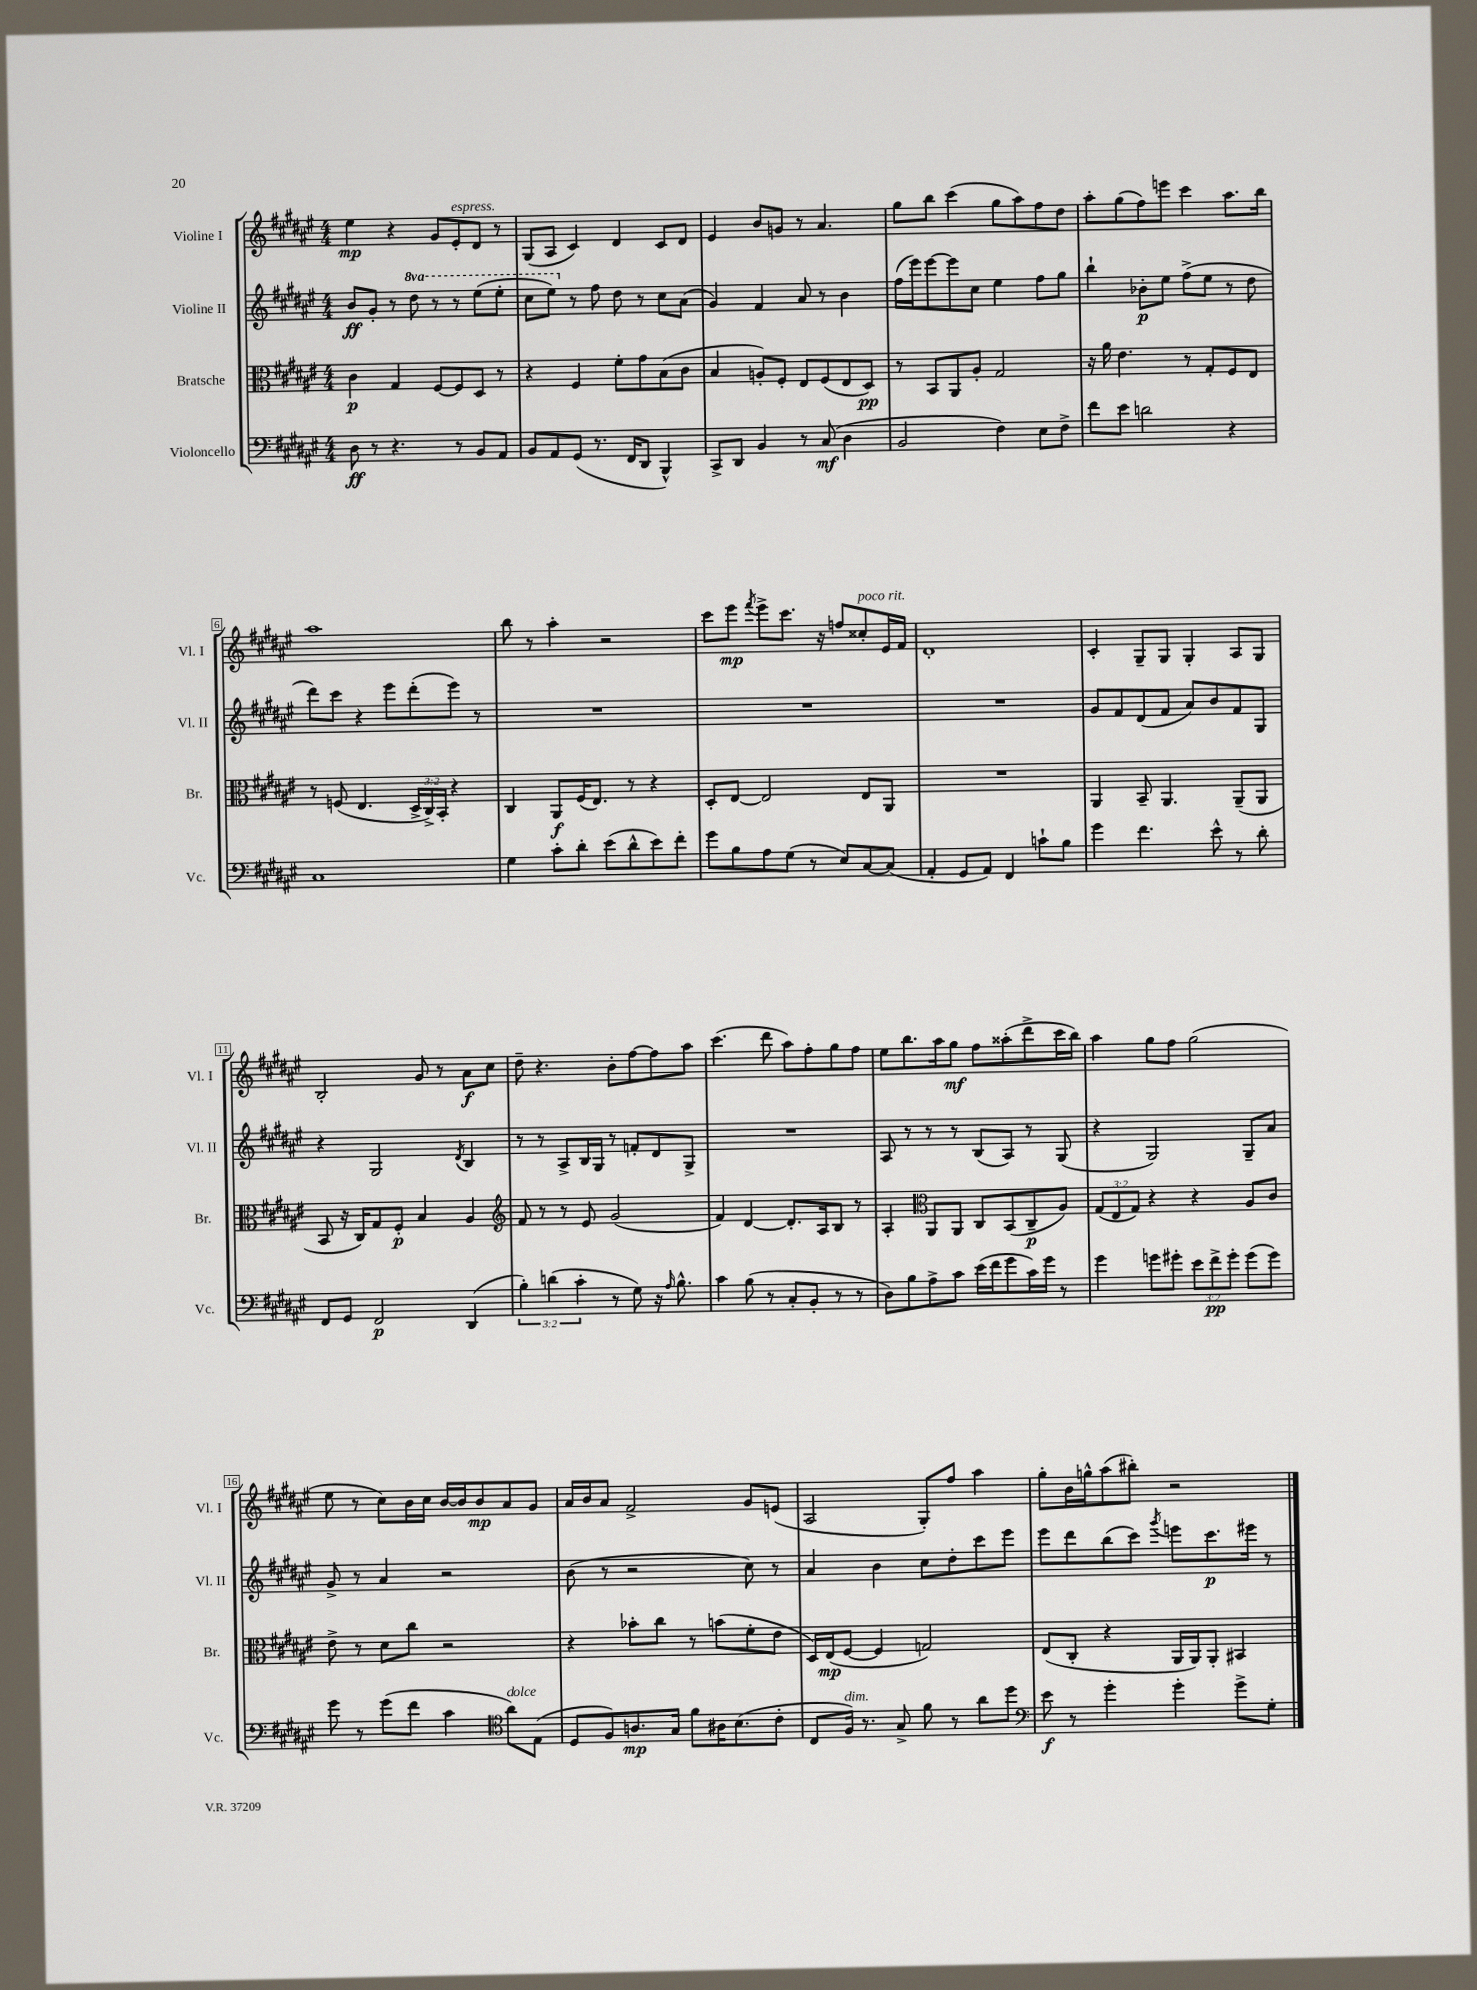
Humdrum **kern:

**kern	**kern	**kern	**kern
*staff4	*staff3	*staff2	*staff1
*clefF4	*clefC3	*clefG2	*clefG2
*k[f#c#g#d#a#e#]	*k[f#c#g#d#a#e#]	*k[f#c#g#d#a#e#]	*k[f#c#g#d#a#e#]
*M4/4	*M4/4	*M4/4	*M4/4
8D#\	4c#\	8b/L	4ee#\
8r	.	8g#'/J	.
4.r	4G#/	8r	4r
.	.	8ddd#\	.
.	[8F#/L	8r	8g#/L
8r	8F#/]	8r	8e#'/
8BB/L	8D#/J	(8eee#\L	8d#/J
8AA#/J	8r	8eee#'\J	8r
=	=	=	=
8BB/L	4r	8ccc#\L	(8G#/L
8AA#/	.	8eee#\J)	8A#/J
(8GG#/J	4F#/	8r	4c#/)
8.r	.	8ff#\	.
.	8f#'\L	8dd#\	4d#/
16FF#/LK	.	.	.
8DD#/J	8g#\	8r	.
4BBB^^/)	(8B\	8cc#\L	8c#/L
.	8c#\J	(8a#\J	8d#/J
=	=	=	=
8CC#^/L	4B/	4g#/)	4e#/
8DD#/J	.	.	.
4BB/	8A'/L)	4f#/	8b/L
.	8F#'/J	.	8g/J
8r	8E#/L	8a#/	8r
(8C#/	(8F#/	8r	4.a#/
4D#\	8E#/	4b\	.
.	8D#/J)	.	.
=	=	=	=
2BB/	8r	(16ff#\LL	8gg#\L
.	.	16eee#\J)	.
.	8BB/L	[8eee#\	8bb\J
.	8AA#/	8eee#\]	(4ccc#\
.	8A#'/J	8cc#\J	.
4F#\)	2G#/	4ee#\	8gg#\L
.	.	.	8aa#\)
8E#\L	.	8ff#\L	8ff#\
8F#^\J	.	8gg#\J	8dd#\J
=	=	=	=
8f#\L	16r	4bb`\	8aa#'\L
.	16a#\	.	.
8e#\J	4.e#\	.	(8gg#\
2d\	.	8b-'\L	8ff#\)
.	.	8ee#\J	8eee\J
.	8r	(8ff#^\L	4ccc#\
.	8G#'/L	8ee#\J	.
4r	8F#/	8r	8.aa#\L
.	8E#/J	8dd#\	.
.	.	.	16bb\Jk
=	=	=	=
1C#	8r	8ddd#\L)	1aa#
.	(8F/	8ccc#\J	.
.	4.E#/	4r	.
.	.	8eee#\L	.
.	24D#^/LL	(8ddd#'\	.
.	24C#^/)	.	.
.	24BB'/JJ	.	.
.	4r	8eee#\J)	.
.	.	8r	.
=	=	=	=
4G#\	4C#/	1r	8bb\
.	.	.	8r
8c#'\L	8AA#/L	.	4aa#'\
8d#'\J	(16F#/K	.	.
.	8.E#/J)	.	.
(8e#\L	.	.	2r
8d#^^\	8r	.	.
8e#\)	4r	.	.
8f#'\J	.	.	.
=	=	=	=
8g#\L	8D#'/L	1r	8ccc#\L
8B\	[8E#/J	.	8eee#\J
.	.	.	8qfff#/
8A#\	2E#/]	.	8eee#^\L
(8G#\J	.	.	8.ccc#\J
8r	.	.	.
.	.	.	16r
8E#/L)	.	.	8ff/L
[8C#/	8E#/L	.	8cc##'/
(8C#/]J	8AA#/J	.	16e#/L
.	.	.	16f#/JJ
=	=	=	=
4AA#'/	1r	1r	1d#'
8GG#/L	.	.	.
8AA#/J)	.	.	.
4FF#/	.	.	.
8c`\L	.	.	.
8B\J	.	.	.
=	=	=	=
4g#\	4AA#/	8g#/L	4c#'/
.	.	8f#/	.
4.f#\	8BB~/	(8d#/	8G#~/L
.	4.AA#/	8f#/J	8G#/J
.	.	8a#/L)	4G#'/
8e#^^\	.	8b/	.
8r	(8AA#~/L	8f#/	8A#/L
8d#'\	8AA#/J	8G#/J	8G#/J
=	=	=	=
8FF#/L	8BB/	4r	2B'/
8GG#/J	16r	.	.
.	16C#/LK)	.	.
2FF#/	8G#/	2G#/	.
.	8F#'/J	.	.
.	4B/	.	8g#/
.	.	.	8r
.	.	8qd#/	.
(4DD#/	4A#/	4B/	8a#\L
.	.	.	8cc#\J
=	=	=	=
*	*clefG2	*	*
6B'\)	8f#/	8r	8dd#~\
.	8r	8r	4.r
(6d\	.	.	.
.	8r	8A#^/L	.
6c#'\	.	.	.
.	8e#/	16B/L	.
.	.	16G#/JJ	.
8r	(2g#/	8r	8b'\L
8G#\)	.	8f'/L	[8ff#\
16r	.	8d#/	8ff#\]
16qqA#/	.	.	.
8.B^^\	.	.	.
.	.	8G#^/J	8aa#\J
=	=	=	=
4c#\	4f#/)	1r	(4.ccc#\
(8B\	[4d#/	.	.
8r	.	.	8ddd#\
8C#'/L	8.d#'/]L	.	8aa#\L)
8BB'/J	.	.	8ff#'\
.	16A#/k	.	.
8r	8B/J	.	8gg#\
8r	8r	.	8ff#\J
=	=	=	=
8D#\L)	4A#'/	8A#/	8ee#\L
8B\	.	8r	8.bb\
*	*clefC3	*	*
8A#^\	8AA#/L	8r	.
.	.	.	16aa#\k
8c#\J	8AA#/J	8r	8gg#\J
(16e#\LL	8C#/L	(8B/L	8ff#\L
16f#\J	.	.	.
8g#\	(8BB/	8A#/J)	(8aa##'\
16c#\L)	8C#~/	8r	8ddd#^\
16g#\JJ	.	.	.
8r	8A#/J)	(8G#/	16ccc#\L
.	.	.	16bb\JJ)
=	=	=	=
4g#\	(12G#/L	4r	4aa#\
.	12E#/	.	.
.	12G#/J)	.	.
8g\L	4r	2G#/)	8gg#\L
8g#'\J	.	.	8ff#\J
12e#\L	4r	.	(2gg#\
12f#^\	.	.	.
12g#'\J	.	.	.
(8g#\L	8A#/L	8G#~/L	.
8g#\J)	8c#/J	8a#/J	.
=	=	=	=
8g#\	8e#^\	8g#^/	8ee#\
8r	8r	8r	8r
(8g#\L	8d#\L	4a#/	8cc#\L)
8f#\J	8cc#\J	.	16b\L
.	.	.	16cc#\JJ
4c#\	2r	2r	[16b/LL
.	.	.	16b/]J
.	.	.	8b/
*clefC4	*	*	*
8a#\L)	.	.	8a#/
(8E#\J	.	.	8g#/J
=	=	=	=
8D#/L	4r	(8b\	16a#/LL
.	.	.	16b/J
8F#/)	.	8r	8a#/J
8.A/	8b-'\L	2r	2f#^/
.	8cc#\J	.	.
16G#/Jk	.	.	.
8f#\L	8r	.	.
16A#\K	(8b\L	.	.
(8.B\	.	.	.
.	8f#'\	8cc#\)	8g#/L
8c#'\J	8e#\J	8r	(8e/J
=	=	=	=
8C#/L	16D#/LL)	4a#/	2A#/
.	(16E#/J	.	.
16F#/Jk)	[8F#/J	.	.
8.r	.	.	.
.	4F#/]	4b\	.
8G#^/	.	.	.
8f#\	2G/)	8cc#\L	8G#'/L)
8r	.	8dd#'\	8ff#/J
8a#\L	.	8ccc#\	4aa#\
8dd#\J	.	8eee#\J	.
=	=	=	=
*clefF4	*	*	*
8e#\	(8E#/L	8eee#\L	8gg#'\L
8r	8C#'/J	8ddd#\	16b\L
.	.	.	16gg^^\J
4g#'\	4r	(8bb\	(8aa#\
.	.	8ccc#\J)	8bb#'\J)
.	.	8qggg#/	.
4g#'\	16AA#/LL	8eee\L	2r
.	16AA#/J)	.	.
.	8AA#'/J	8.ccc#\	.
8g#^\L	4BB#/	.	.
.	.	16eee#\Jk	.
8G#'\J	.	8r	.
==	==	==	==
*-	*-	*-	*-
